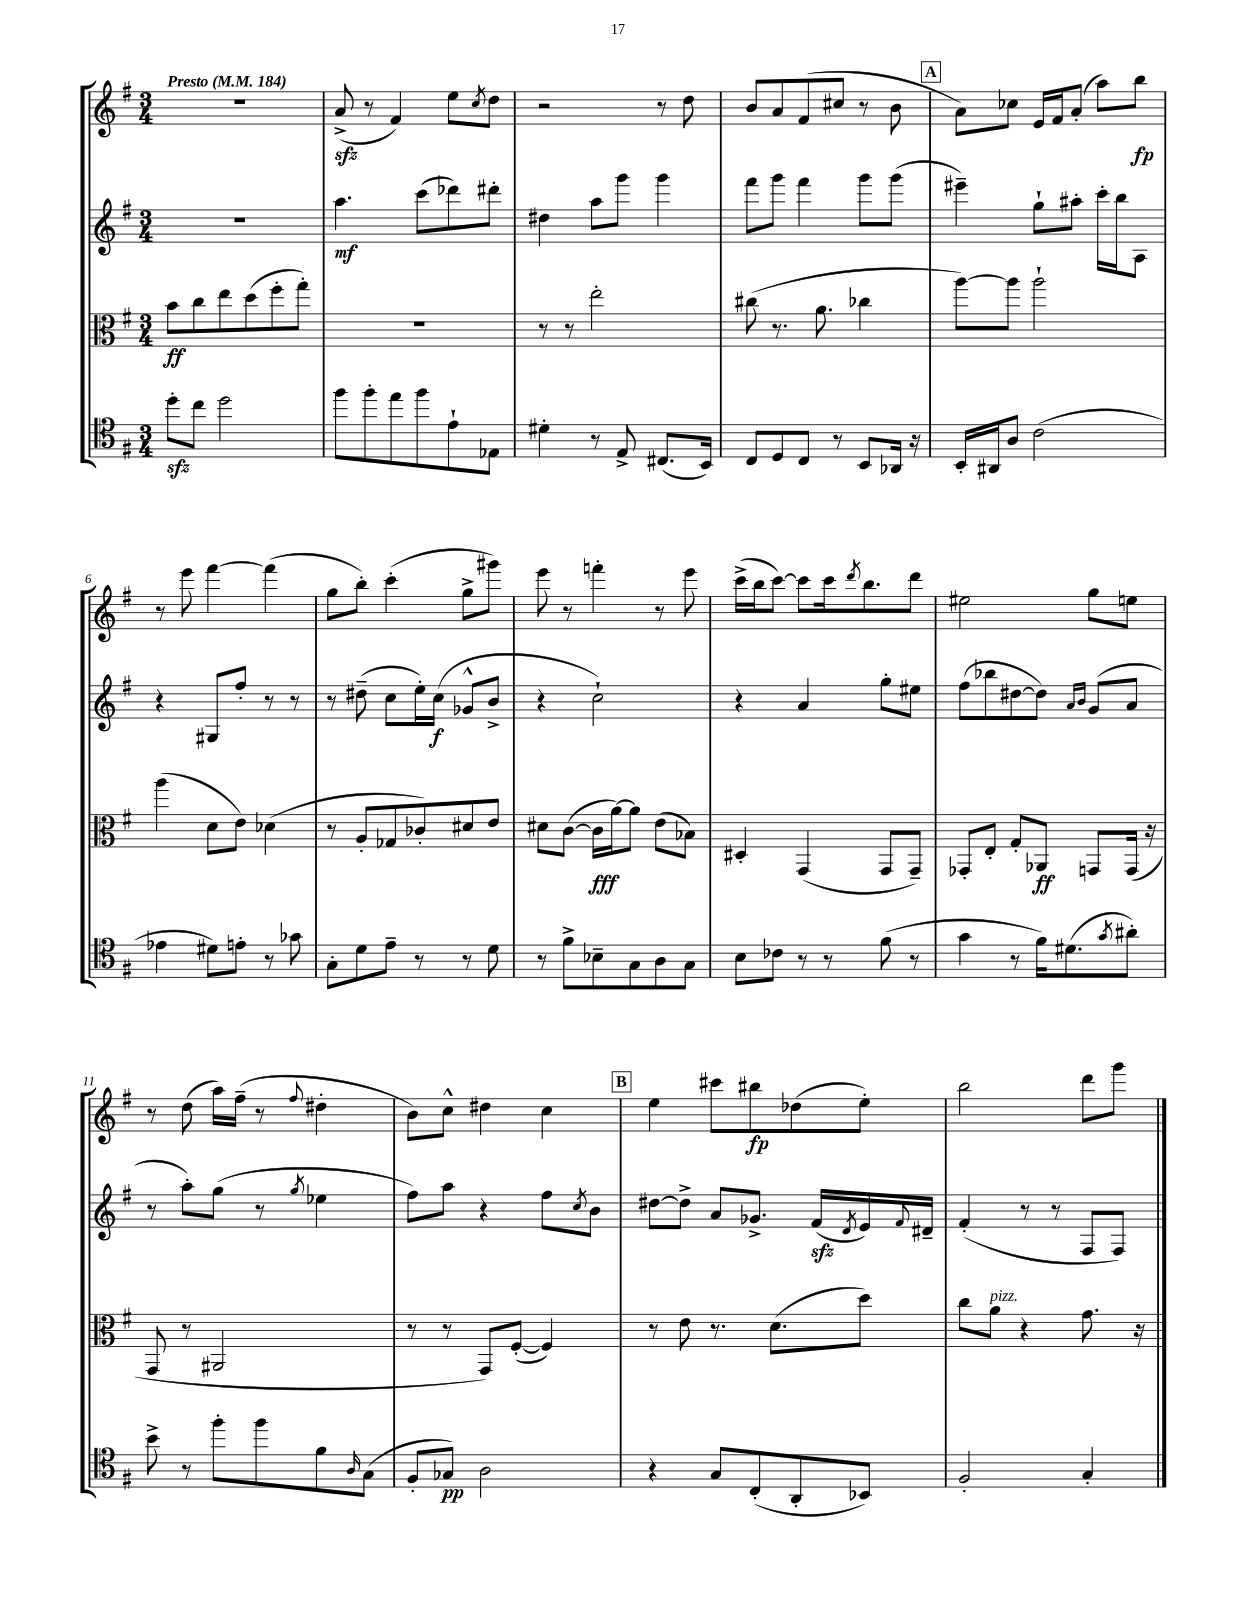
<<
\new StaffGroup <<
\new Staff = "s0" {
    \clef treble \key g \major \numericTimeSignature \time 3/4 \tempo "Presto" 4 = 184
    R2. |
    a'8->\sfz( r8 fis'4) e''8 \acciaccatura { c''8 } d''8 |
    r2 r8 d''8 |
    b'8 a'8 fis'8( cis''8 r8 b'8 |
    \mark \markup { \box "A" } a'8) ces''8 e'16 fis'16 a'8-.( a''8) b''8\fp |
    r8 e'''8 fis'''4~ fis'''4( |
    g''8 b''8-.) c'''4-.( g''8-> gis'''8) |
    e'''8 r8 f'''4-. r8 e'''8 |
    c'''16->( b''16 c'''8~) c'''8 c'''16 \acciaccatura { d'''8 } b''8. d'''8 |
    eis''2 g''8 e''8 |
    r8 d''8( a''16) fis''16--( r8 \appoggiatura { fis''8 } dis''4-. |
    b'8) c''8-^ dis''4 c''4 |
    \mark \markup { \box "B" } e''4 cis'''8 bis''8\fp des''8( e''8-.) |
    b''2 d'''8 g'''8 \bar "|." |
}
\new Staff = "s1" {
    \clef treble \key g \major \numericTimeSignature \time 3/4
    R2. |
    a''4.\mf c'''8( des'''8) dis'''8-. |
    dis''4 a''8 g'''8 g'''4 |
    fis'''8 g'''8 fis'''4 g'''8 g'''8( |
    \mark \markup { \box "A" } eis'''4--) g''8-! ais''8-. c'''16-. b''16 a8 |
    r4 gis8 fis''8-. r8 r8 |
    r8 dis''8--( c''8 e''16-.) c''16\f( ges'8-^ b'8-> |
    r4 c''2-!) |
    r4 a'4 g''8-. eis''8 |
    fis''8( bes''8 dis''8~ dis''8) \grace { a'16 b'16 } g'8( a'8 |
    r8 a''8-.) g''8( r8 \acciaccatura { g''8 } ees''4 |
    fis''8) a''8 r4 fis''8 \acciaccatura { c''8 } b'8 |
    \mark \markup { \box "B" } dis''8~ dis''8-> a'8 ges'8.-> fis'16\sfz( \acciaccatura { d'8 } e'16) \appoggiatura { fis'8 } dis'16-- |
    fis'4-.( r8 r8 fis8 fis8) \bar "|." |
}
\new Staff = "s2" {
    \clef alto \key g \major \numericTimeSignature \time 3/4
    b'8\ff c''8 e''8 d''8( fis''8-. g''8-.) |
    R2. |
    r8 r8 e''2-. |
    cis''8( r8. a'8. ces''4 |
    \mark \markup { \box "A" } a''8~) a''8 a''2-! |
    a''4( d'8 e'8) des'4( |
    r8 a8-. ges8 ces'8-.) dis'8 e'8 |
    dis'8 c'8~( c'16\fff a'16~) a'8 e'8( bes8) |
    dis4-. g,4( g,8 g,8--) |
    ges,8-. e8-. g8-. aes,8\ff g,8 g,16( r16 |
    g,8 r8 ais,2 |
    r8 r8 g,8) fis8~-.( fis4) |
    \mark \markup { \box "B" } r8 e'8 r8. d'8.( d''8) |
    c''8 a'8^\markup { \italic "pizz." } r4 g'8. r16 \bar "|." |
}
\new Staff = "s3" {
    \clef tenor \key g \major \numericTimeSignature \time 3/4
    d''8-.\sfz c''8 d''2 |
    fis''8 fis''8-. e''8 fis''8 e'8-! ees8 |
    dis'4-. r8 e8-> cis8.( b,16) |
    c8 d8 c8 r8 b,8 aes,16 r16 |
    \mark \markup { \box "A" } b,16-. ais,16 a8 c'2( |
    ees'4 dis'8) e'8-. r8 ges'8 |
    g8-. d'8 e'8-- r8 r8 d'8 |
    r8 fis'8-> bes8-- g8 a8 g8 |
    b8 ces'8 r8 r8 fis'8( r8 |
    g'4 r8 fis'16) dis'8.( \acciaccatura { g'8 } ais'8-.) |
    b'8-> r8 fis''8-. fis''8 fis'8 \grace { a16 } g8( |
    fis8-. ges8\pp) a2 |
    \mark \markup { \box "B" } r4 g8 c8-.( a,8-. bes,8) |
    fis2-. g4-. \bar "|." |
}
>>
>>
